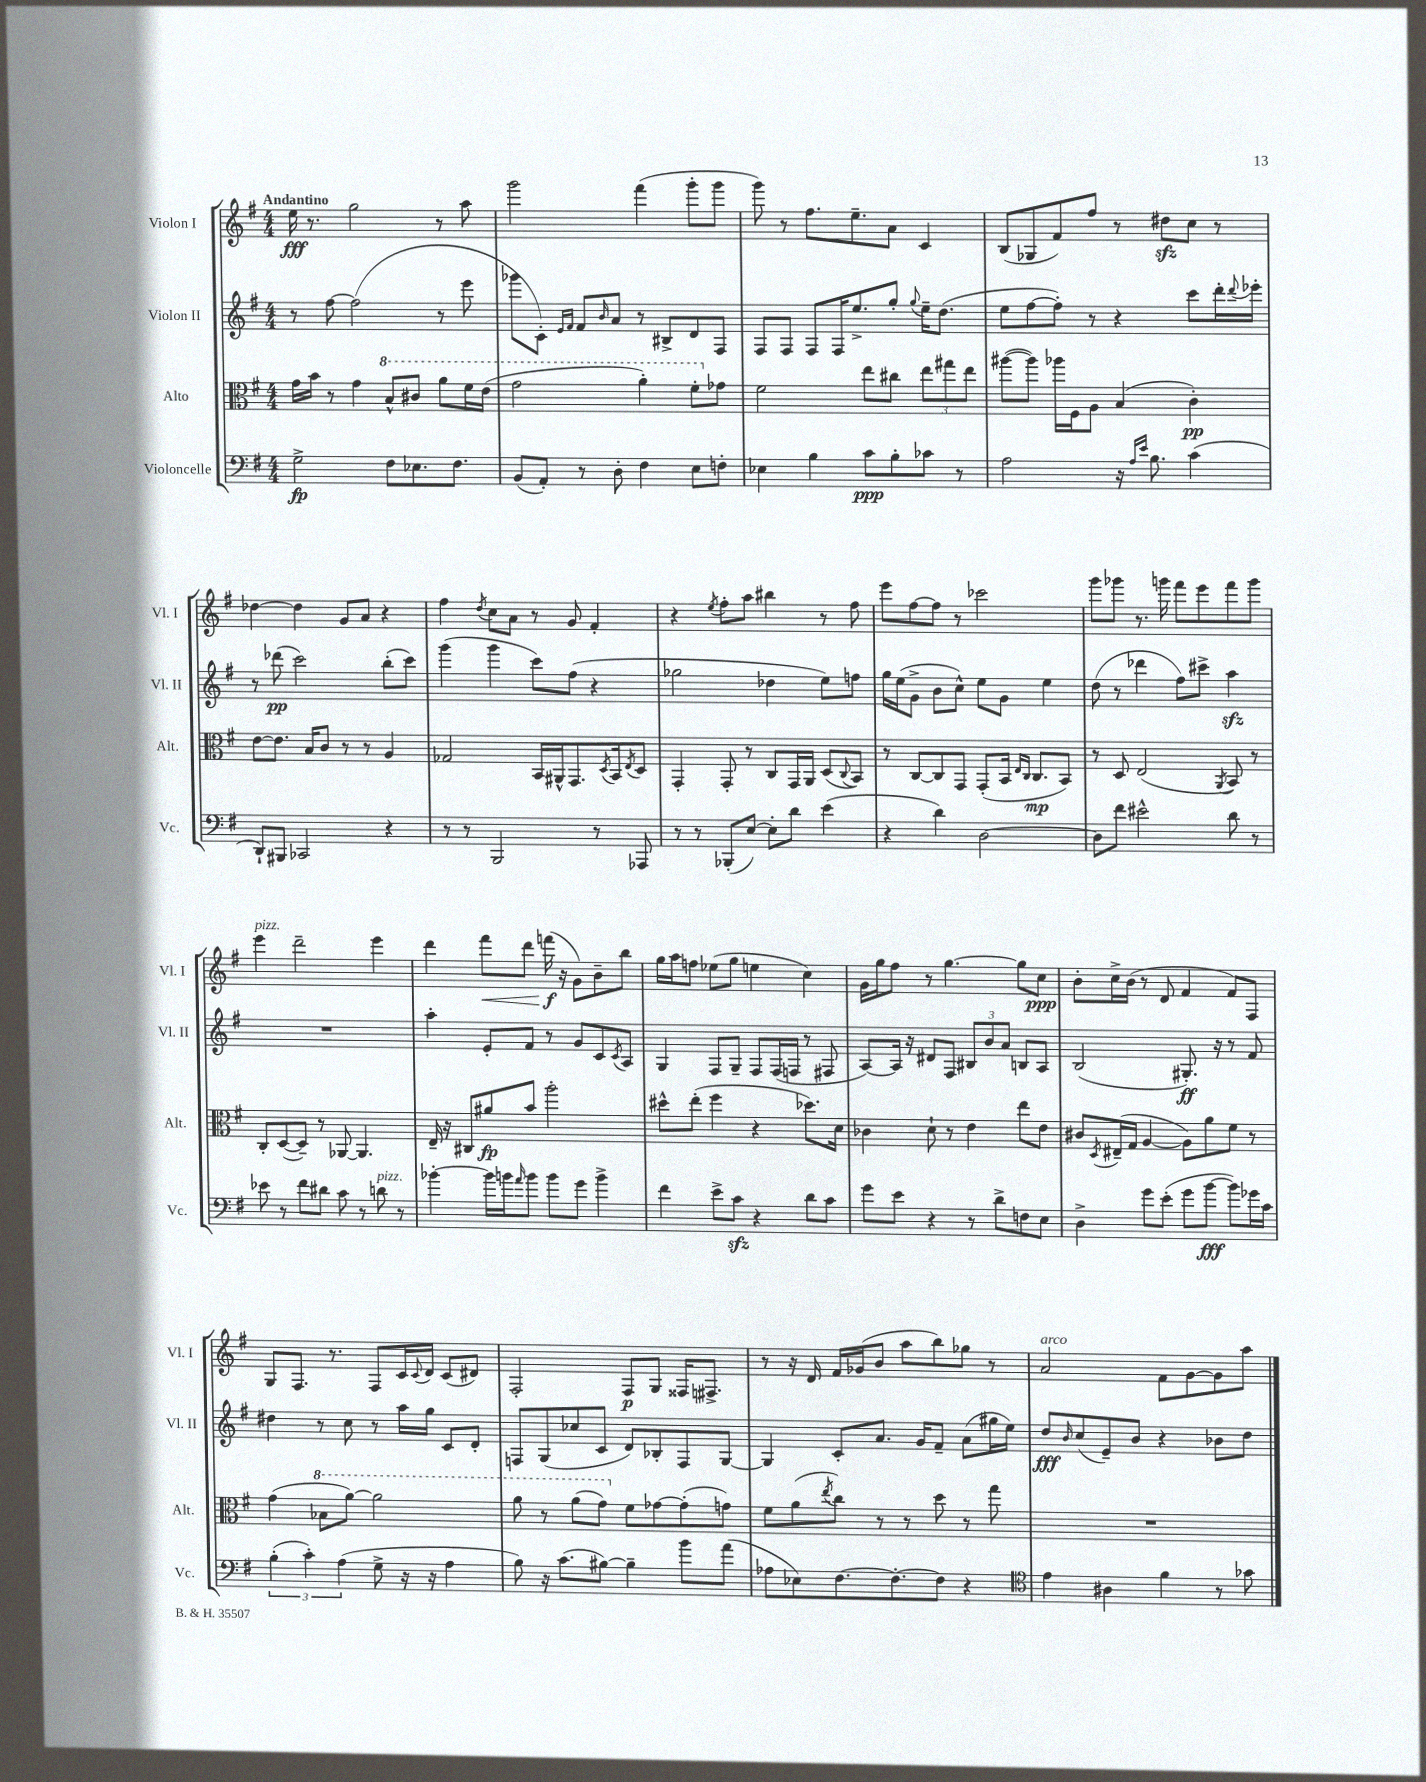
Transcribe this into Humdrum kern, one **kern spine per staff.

**kern	**kern	**kern	**kern
*staff4	*staff3	*staff2	*staff1
*clefF4	*clefC3	*clefG2	*clefG2
*k[f#]	*k[f#]	*k[f#]	*k[f#]
*M4/4	*M4/4	*M4/4	*M4/4
2G^	16g	8r	16ee
.	16b	.	8.r
.	8r	[8ff#	.
.	4g	(2ff#]	2gg
8F#	8b^^	.	.
8.E-	8cc#	.	.
.	8aa	8r	8r
8.F#	.	.	.
.	16ff#	8eee	8aa
.	(16ee	.	.
=	=	=	=
(8BB	2gg	8ggg-	2ggg
8AA')	.	8c')	.
.	.	16qqe	.
.	.	16qqf#	.
8r	.	8f#	.
.	.	16qqb	.
8D'	.	8a	.
4F#	4aa')	8r	(4fff#
.	.	8B#^	.
8E	8ff#'	8d	8ggg'
8F'	8g-	8F#	8ggg
=	=	=	=
4E-	2f#	8F#	8ggg)
.	.	8F#	8r
4B	.	8F#	8.ff#
.	.	16F#	.
.	.	8.ee^	8.ee~
8c	8ee	.	.
8B'	8cc#	8gg'	8a
.	.	8qqgg	.
8c-	12ee	16ee~	4c
.	.	(8.dd	.
.	12gg#	.	.
8r	.	.	.
.	12ee	.	.
=	=	=	=
2A	([8aa#	8ee	(8B
.	8aa#])	[8ff#	8G-
.	16aa-	8ff#'])	8f#)
.	16F#	.	.
.	8A	8r	8ff#
16r	(4B	4r	8r
16qqA	.	.	.
16qqe	.	.	.
8.B	.	.	.
.	.	.	8dd#
(4c	4c')	8ccc	8cc
.	.	16ddd'	8r
.	.	8qqddd	.
.	.	16eee-'	.
=	=	=	=
8DD`)	[8e	8r	[4dd-
8BBB#	8.e]	(8ddd-	.
2CC-	.	2ccc)	4dd-]
.	16B	.	.
.	8c	.	.
.	8r	.	8g
.	8r	.	8a
4r	4A	(8bb'	4r
.	.	8ccc)	.
=	=	=	=
8r	2G-	(4ggg	4ff#
8r	.	.	.
.	.	.	8qdd
2BBB	.	4ggg	8cc
.	.	.	8a
.	16BB	8ccc)	8r
.	16AA#^^	.	.
.	8.GG	(8ff#	8g
8r	.	4r	4f#'
.	8qD	.	.
.	16BB	.	.
.	8qE	.	.
8AAA-	8D	.	.
=	=	=	=
8r	4GG'	2gg-	4r
8r	.	.	.
.	.	.	8qee
(8BBB-'	8GG'	.	8ff#'
[8E)	8r	.	8aa
8E']	8C	4dd-	4bb#
8d	16GG	.	.
.	16AA	.	.
(4e	(8D	8ee)	8r
.	8qqC	.	.
.	8BB)	8ff	8ff#
=	=	=	=
4r	8r	16gg	8eee
.	.	(16ee	.
.	[8C	8g^	[8ff#
4d)	8C]	8b	8ff#]
.	8GG	8cc^^)	8r
[2D	(8GG'	8ee	2ccc-
.	16BB	8g	.
.	16qqE	.	.
.	16qqC	.	.
.	8.C	.	.
.	.	4ee	.
.	8BB)	.	.
=	=	=	=
8D]	8r	(8dd	8ggg
8f#	8D	8r	8ggg-
2e#^^	(2E	4ddd-	8.r
.	.	.	16ggg
.	.	8ff#)	8fff#
.	.	8ccc#^	8eee
.	8qAA	.	.
8d	8BB)	4aa	8fff#
8r	8r	.	8ggg
=	=	=	=
8e-	8C'	1r	4eee
8r	([8D	.	.
8f#	8D~])	.	2ddd~
8d#	8r	.	.
8c	[8AA-	.	.
8r	4.AA-]	.	.
8d	.	.	4eee
8r	.	.	.
=	=	=	=
[4b-'	16E~	4aa'	4ddd
.	16r	.	.
.	8C#	.	.
16b-]	8a#	8e'	8fff#
16b	.	.	.
16qqa	.	.	.
8b	8b	8f#	8ddd
8b	2aa'	8r	(16fff
.	.	.	16r
8g	.	8g	8g)
4b^	.	8c	8b~
.	.	8qc	.
.	.	8A	8bb
=	=	=	=
4f#	8dd#^^	4G	16gg
.	.	.	16aa
.	(8ee'	.	8ff
8e^	4ff#	8F#	(8ee-
8c	.	8G~	8gg
4r	4r	8F#	4ee
.	.	(16F#	.
.	.	16F	.
8d	8.dd-)	8r	4cc)
8c	.	8F#	.
.	16d	.	.
=	=	=	=
8g	4c-	[8A)	16g
.	.	.	16gg
8e	.	16A]	8ff#
.	.	16r	.
4r	8d`	8d#	8r
.	8r	8F#	[4.gg
8r	4e	12B#	.
.	.	12b	.
8d^	.	.	.
.	.	12a	.
8F	8ee	8B	8gg]
8E	8e	8A	8cc
=	=	=	=
4D^	8c#	(2B	8b'
.	8qD	.	.
.	(16E#~	.	16cc^
.	16G	.	(16b
8g	[4A	.	8r
(8e'	.	.	8d
8g	8A])	8.G#')	4f#
[8b	8a	.	.
.	.	16r	.
8b])	8f#	8r	8f#)
16g-	8r	8f#	8F#
16c	.	.	.
=	=	=	=
(6B'	(4g	4dd#	8G
.	.	.	8.F#
6c')	.	.	.
.	8b-	8r	.
.	.	.	8.r
(6A	.	.	.
.	[8aa)	8cc	.
8G^	2aa]	8r	8F#
16r	.	16aa	16c
.	.	.	8qqc
16r	.	16gg	16d
4A	.	8c	(8c
.	.	8d'	8d#)
=	=	=	=
8B)	8aa	8F	2F#'
16r	8r	(8G	.
(8.c	.	.	.
.	(8aa	8cc-	.
[8B#)	8gg)	8c	.
4B#~]	8f#	8d)	8F#
.	[8g-	8B-'	8G
8b	(8g-']	8F	16F##
.	.	.	8.F#^
(8a	8g)	[8G	.
=	=	=	=
8A-	8f#	4G]	8r
8E-)	(8a	.	16r
.	.	.	16d
.	8qee	.	.
[8.F#	8cc)	8c'	16f#
.	.	.	(16g-
.	8r	8.a	8b
8.F#'_	.	.	.
.	8r	.	8aa
.	.	16g	.
8F#]	8dd	8f#~	8bb)
4r	8r	(8a	8gg-
.	8gg	16gg#	8r
.	.	16ee)	.
=	=	=	=
*clefC4	*	*	*
4e	1r	8dd	2a
.	.	16qqb	.
.	.	(8cc	.
4A#	.	8e~)	.
.	.	8b	.
4f#	.	4r	8f#
.	.	.	[8g
8r	.	8b-	8g]
8g-	.	8dd	8aa
==	==	==	==
*-	*-	*-	*-
